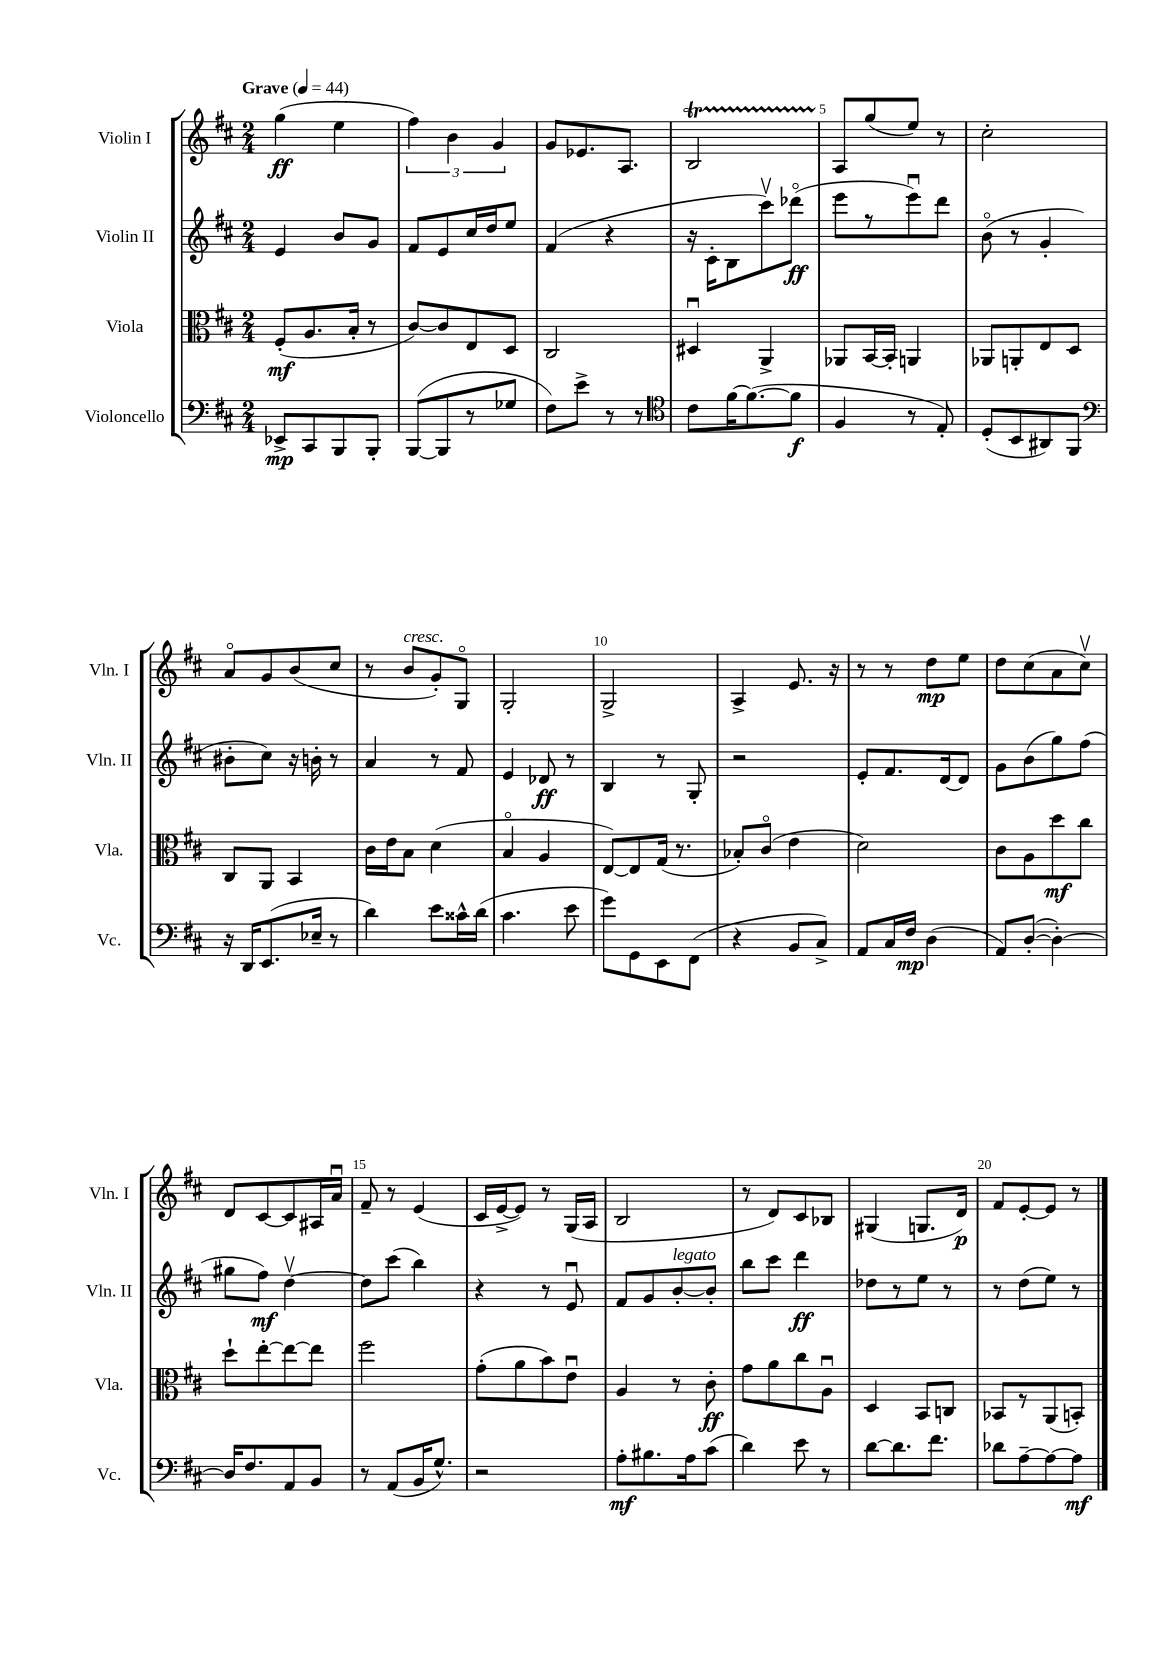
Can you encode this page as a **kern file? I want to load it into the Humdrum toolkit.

**kern	**dynam	**kern	**dynam	**kern	**dynam	**kern	**dynam
*part4	*part4	*part3	*part3	*part2	*part2	*part1	*part1
*staff4	*staff4	*staff3	*staff3	*staff2	*staff2	*staff1	*staff1
*I"Violoncello	*	*I"Viola	*	*I"Violin II	*	*I"Violin I	*
*I'Vc.	*	*I'Vla.	*	*I'Vln. II	*	*I'Vln. I	*
*clefF4	*	*clefC3	*	*clefG2	*	*clefG2	*
*k[f#c#]	*	*k[f#c#]	*	*k[f#c#]	*	*k[f#c#]	*
*M2/4	*	*M2/4	*	*M2/4	*	*M2/4	*
*MM44	*	*MM44	*	*MM44	*	*MM44	*
=1	=1	=1	=1	=1	=1	=1	=1
!	!	!	!	!	!	!LO:TX:a:B:t=Grave	!
8EE-X^/L	mp	(8F#'/L	mf	4e/	.	(4gg\	ff
8CC#/	.	8.A/	.	.	.	.	.
8BBB/	.	.	.	8b/L	.	4ee\	.
.	.	16B'/Jk	.	.	.	.	.
8BBB'/J	.	8r	.	8g/J	.	.	.
=2	=2	=2	=2	=2	=2	=2	=2
([8BBB/L	.	[8c#/L)	.	8f#/L	.	6ff#\)	.
8BBB/]	.	8c#/]	.	8e/	.	.	.
.	.	.	.	.	.	6b\	.
8r	.	8E/	.	16cc#/L	.	.	.
.	.	.	.	16dd/J	.	.	.
.	.	.	.	.	.	6g/	.
8G-X/J	.	8D/J	.	8ee/J	.	.	.
=3	=3	=3	=3	=3	=3	=3	=3
8F#\L)	.	2C#/	.	(4f#/	.	8g/L	.
8e^\J	.	.	.	.	.	8.e-X/	.
8r	.	.	.	4r	.	.	.
.	.	.	.	.	.	8.A/J	.
8r	.	.	.	.	.	.	.
=4	=4	=4	=4	=4	=4	=4	=4
*clefC4	*	*	*	*	*	*	*
8c#\L	.	4D#Xu/	.	16r	.	2BT/	.
.	.	.	.	16c#'\KL	.	.	.
[16f#\K	.	.	.	8B\	.	.	.
(8.f#\_	.	.	.	.	.	.	.
.	.	4AA^/	.	8ccc#v\)	.	.	.
8f#\J]	f	.	.	(8ddd-X\J	ff	.	.
=5	=5	=5	=5	=5	=5	=5	=5
4F#/	.	8AA-X/L	.	8eee\L	.	8A/L	.
.	.	[16BB/L	.	8r	.	(8gg/	.
.	.	16BB'/JJ]	.	.	.	.	.
8r	.	4AAn/	.	8eeeu\)	.	8ee/J)	.
8E'/)	.	.	.	8ddd\J	.	8r	.
=6	=6	=6	=6	=6	=6	=6	=6
(8D'/L	.	8AA-X/L	.	(8b\	.	2cc#'\	.
8BB/	.	8AAn'/	.	8r	.	.	.
8AA#X/)	.	8E/	.	4g'/	.	.	.
8FF#/J	.	8D/J	.	.	.	.	.
!!LO:LB:g=z
=7	=7	=7	=7	=7	=7	=7	=7
*clefF4	*	*	*	*	*	*	*
16r	.	8C#/L	.	8b#X'\L	.	8a/L	.
16DD/KL	.	.	.	.	.	.	.
(8.EE/	.	8AA/J	.	8cc#\J)	.	8g/	.
.	.	4BB/	.	16r	.	(8b/	.
16E-X~/Jk	.	.	.	16bn'\	.	.	.
8r	.	.	.	8r	.	8cc#/J	.
=8	=8	=8	=8	=8	=8	=8	=8
4d\)	.	16c#\LL	.	4a/	.	8r	.
.	.	16e\J	.	.	.	.	.
!	!	!	!	!	!	!LO:TX:a:i:t=cresc.	!
.	.	8B\J	.	.	.	8b/L	.
8e\L	.	(4d\	.	8r	.	8g'/)	.
16c##X^^\L	.	.	.	8f#/	.	8G/J	.
(16d\JJ	.	.	.	.	.	.	.
=9	=9	=9	=9	=9	=9	=9	=9
4.c#\	.	4B/	.	4e/	.	2G'/	.
.	.	4A/	.	8d-X/	ff	.	.
8e\	.	.	.	8r	.	.	.
=10	=10	=10	=10	=10	=10	=10	=10
8g\L)	.	[8E/L)	.	4B/	.	2G^/	.
8GG\	.	8E/]	.	.	.	.	.
8EE\	.	(16G/Jk	.	8r	.	.	.
.	.	8.r	.	.	.	.	.
(8FF#\J	.	.	.	8G'/	.	.	.
=11	=11	=11	=11	=11	=11	=11	=11
4r	.	8B-X'/L)	.	2r	.	4A^/	.
.	.	(8c#/J	.	.	.	.	.
8BB/L	.	4e\	.	.	.	8.e/	.
8C#^/J)	.	.	.	.	.	.	.
.	.	.	.	.	.	16r	.
=12	=12	=12	=12	=12	=12	=12	=12
8AA/L	.	2d\)	.	8e'/L	.	8r	.
16C#/L	.	.	.	8.f#/	.	8r	.
16F#/JJ	mp	.	.	.	.	.	.
(4D\	.	.	.	.	.	8dd\L	mp
.	.	.	.	[16d/k	.	.	.
.	.	.	.	8d/J]	.	8ee\J	.
=13	=13	=13	=13	=13	=13	=13	=13
8AA/L)	.	8c#\L	.	8g\L	.	8dd\L	.
([8D'/J	.	8A\	.	(8b\	.	(8cc#\	.
4D'\_)	.	8dd\	mf	8gg\)	.	8a\	.
.	.	8cc#\J	.	(8ff#\J	.	8cc#v\J)	.
!!LO:LB:g=z
=14	=14	=14	=14	=14	=14	=14	=14
16D/KL]	.	8dd`\L	.	8gg#X\L	.	8d/L	.
8.F#/	.	.	.	.	.	.	.
.	.	[8ee'\	.	8ff#\J)	mf	[8c#/	.
8AA/	.	8ee\_	.	[4ddv\	.	8c#/]	.
8BB/J	.	8ee\J]	.	.	.	16A#X/L	.
.	.	.	.	.	.	16au/JJ	.
=15	=15	=15	=15	=15	=15	=15	=15
8r	.	2ff#\	.	8dd\L]	.	8f#~/	.
(8AA/L	.	.	.	(8ccc#\J	.	8r	.
16BB/K	.	.	.	4bb\)	.	(4e/	.
8.G^^/J)	.	.	.	.	.	.	.
=16	=16	=16	=16	=16	=16	=16	=16
2r	.	(8g'\L	.	4r	.	16c#/LL	.
.	.	.	.	.	.	[16e^/J	.
.	.	8a\	.	.	.	8e/J])	.
.	.	8b\)	.	8r	.	8r	.
.	.	8eu\J	.	8eu/	.	(16G/LL	.
.	.	.	.	.	.	16A/JJ	.
=17	=17	=17	=17	=17	=17	=17	=17
8A'\L	mf	4A/	.	8f#/L	.	2B/	.
8.B#X\	.	.	.	8g/	.	.	.
!	!	!	!	!LO:TX:a:i:t=legato	!	!	!
.	.	8r	.	[8b'/	.	.	.
16A\k	.	.	.	.	.	.	.
(8c#\J	.	8c#'\	ff	8b'/J]	.	.	.
=18	=18	=18	=18	=18	=18	=18	=18
4d\)	.	8g\L	.	8bb\L	.	8r	.
.	.	8a\	.	8ccc#\J	.	8d/L)	.
8e\	.	8cc#\	.	4ddd\	ff	8c#/	.
8r	.	8Au\J	.	.	.	8B-X/J	.
=19	=19	=19	=19	=19	=19	=19	=19
[8d\L	.	4D/	.	8dd-X\L	.	(4G#X/	.
8.d\]	.	.	.	8r	.	.	.
.	.	8BB/L	.	8ee\J	.	8.Gn/L	.
8.f#\J	.	.	.	.	.	.	.
.	.	8Cn/J	.	8r	.	.	.
.	.	.	.	.	.	16d/Jk)	p
=20	=20	=20	=20	=20	=20	=20	=20
8d-X\L	.	8BB-X/L	.	8r	.	8f#/L	.
[8A~\	.	8r	.	(8dd\L	.	[8e'/	.
8A\_	.	(8AA/	.	8ee\J)	.	8e/J]	.
8A\J]	mf	8BBn'/J)	.	8r	.	8r	.
==	==	==	==	==	==	==	==
*-	*-	*-	*-	*-	*-	*-	*-
